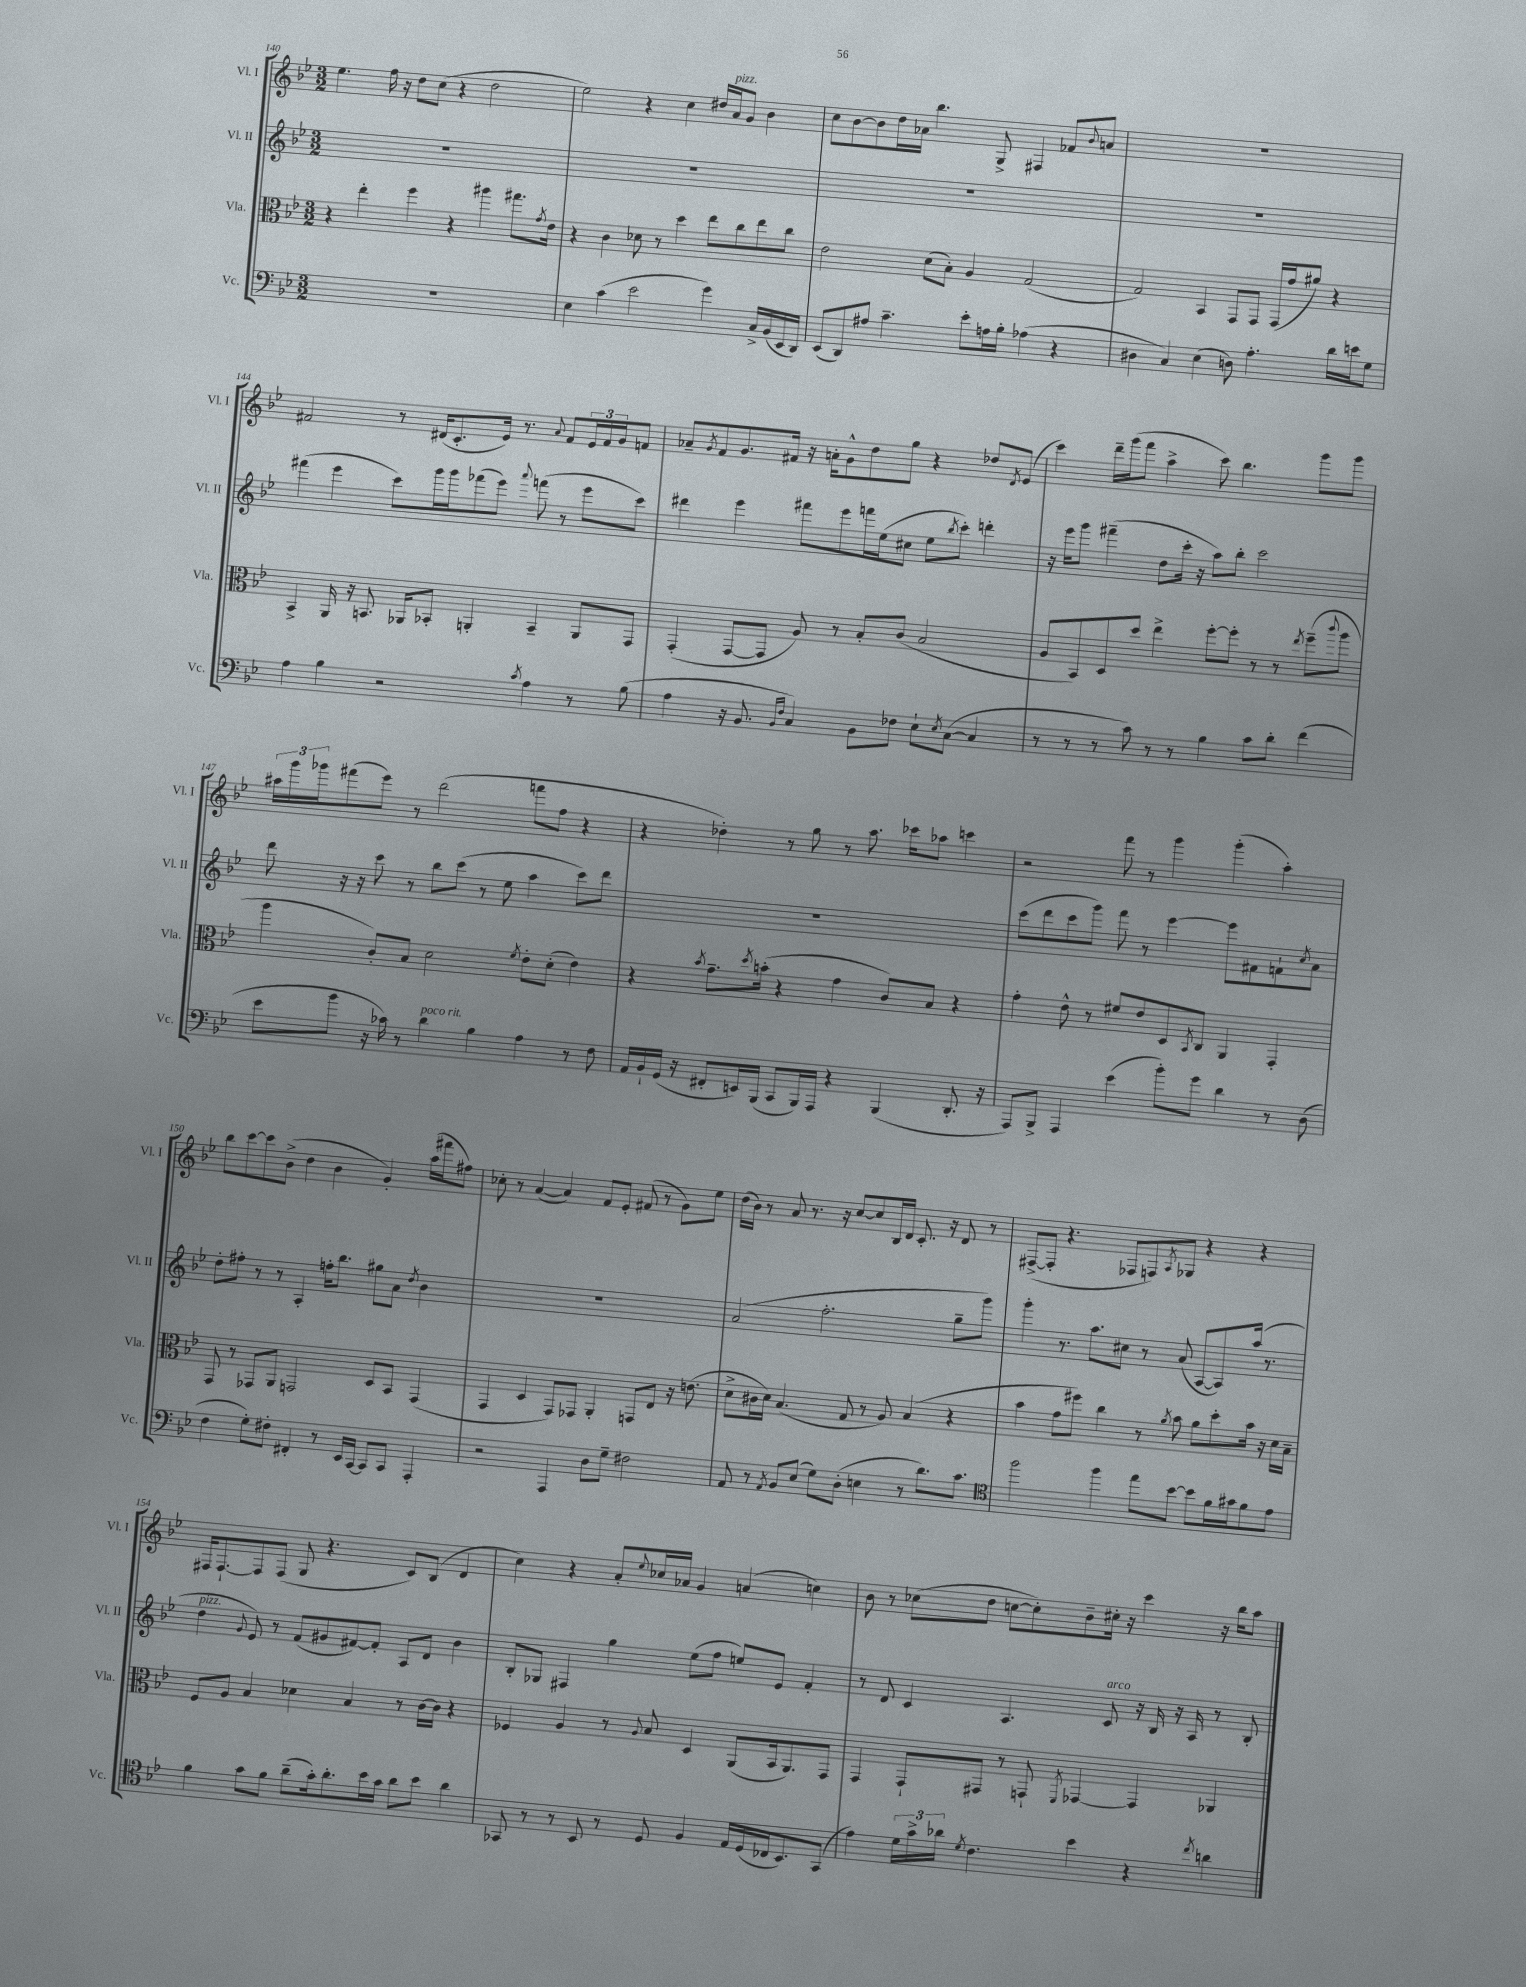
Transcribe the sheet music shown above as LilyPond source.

<<
\new StaffGroup <<
\new Staff = "s0" \with { instrumentName = "Vl. I" shortInstrumentName = "Vl. I" } {
    \clef treble \key bes \major \numericTimeSignature \time 3/2
    ees''4. f''16 r16 d''8 c''8( r4 d''2 |
    ees''2) r4 c''4 dis''16 a'16^\markup { \italic "pizz." } g'8 bes'4 |
    c''8 bes'8~ bes'8 d''16 aes'16 bes''4. g8-> fis4 fes'8 \appoggiatura { bes'8 } a'8 |
    R1. |
    fis'2 r8 dis'16( c'8.-. ees'16) r8. \appoggiatura { a'8 } fis'8 \tuplet 3/2 { ees'16 fis'16 g'16 } f'8 |
    aes'8-- \acciaccatura { g'8 } f'8 g'8. fis'16 r16 a'16-. g'8-^ d''8 g''8 r4 des''8 \acciaccatura { d'8 } ees'8( |
    c'''4) d'''16-- g'''16( f'''8 a''4-> c'''8) bes''4. g'''8 g'''8 |
    \tuplet 3/2 { ais''16 g'''16 ges'''16 } fis'''8( ees'''8) r8 d'''2( f'''8 f''8 r4 |
    r4 des''4-.) r8 g''8 r8 a''8. ces'''16 aes''8 c'''4 |
    r2 f'''8 r8 g'''4 g'''4-.( a''4-.) |
    bes''8 c'''8~ c'''8 bes'8->( d''4 bes'4 g'4-.) a''16( fis'''16 fis''8) |
    ces''8-. r8 a'4~( a'4) f'8 ees'8-. fis'8( r8 g'8) ees''8 |
    d''16( bes'16) r8 a'8 r8. r16 c''8~ c''8 bes16 d'16 c'8.-. r16 d'8 r8 |
    fis8~->( fis8-. r4. fes8 f8) \acciaccatura { a8 } ges8 r4 r4 |
    fis16 fis8.~-! fis8 fis8( g8 r4. c'8) bes8( d'4 |
    c''4) r4 a'8-. \appoggiatura { ees''8 } ces''16 aes'16 g'4 a'4( c''4) |
    bes'8 r8 ces''8( d''8 c''8~ c''8-.) bes'8-- cis''16-. r16 c'''4 r16 bes''16 a''8 \bar "|." |
}
\new Staff = "s1" \with { instrumentName = "Vl. II" shortInstrumentName = "Vl. II" } {
    \clef treble \key bes \major \numericTimeSignature \time 3/2
    R1. |
    R1. |
    R1. |
    R1. |
    fis'''4( ees'''4 c'''8) g'''16 g'''16 fes'''8( ees'''8) \appoggiatura { a'''8 } f'''8( r8 ees'''8 c'''8) |
    dis'''4 ees'''4 fis'''8 ees'''8 f'''16 ees''16( cis''8 ees''8 \acciaccatura { bes''8 } c'''8-.) d'''4-. |
    r16 ees'''16 g'''8 fis'''4--( d''8 c'''16-. r16 a''8) bes''8-. c'''2 |
    d'''8 r16 r16 c'''8 r8 bes''8 c'''8( r8 ees''8 a''4 c'''8) d'''8 |
    R1. |
    c'''8( d'''8 c'''8 g'''8) f'''8 r8 ees'''4~ ees'''8 fis'8 f'8-! \acciaccatura { c''8 } a'8 |
    d''8-. fis''8-. r8 r8 a4-. f''16-. bes''8. gis''8 a'8 \acciaccatura { d''8 } bes'4 |
    R1. |
    a'2( f''2.-. g''8-- g'''8) |
    g'''4-. r8. a''8. cis''8 r8 a'8( a8~ a8) a''16( r8. |
    d''4^\markup { \italic "pizz." } \appoggiatura { g'8 } ees'8) r8 f'8( gis'8 fis'8~) fis'8-. a8 d'8 bes'4 |
    bes8-. ges8 fis4 g''4 ees''8( f''8 e''8) ees'8 f'4-. |
    r8 d'8 c'4 a4. c'8^\markup { \italic "arco" } r16 bes16 r16 a16 r8 bes8-. \bar "|." |
}
\new Staff = "s2" \with { instrumentName = "Vla." shortInstrumentName = "Vla." } {
    \clef alto \key bes \major \numericTimeSignature \time 3/2
    r4 ees''4-. f''4 r4 ais''4 gis''8. \acciaccatura { g'8 } ees'16 |
    r4 c'4 des'8 r8 d''4 ees''8 c''8 ees''8 c''8 |
    ees'2 d'8( bes8-.) a4 g2( |
    g2) bes,4 g,8 g,8 g,16( g'16 ais'8) r4 |
    bes,4-> a,16 r16 b,8. aes,16 bes,8-. a,4-. bes,4-- a,8 g,8 |
    g,4-.( g,8~ g,8 a8) r8 bes8-. c'8( bes2 |
    a8 bes,8) d8 d''8 ees''4-> f''8~-. f''8-. r8 r8 \acciaccatura { ees''8 } f''8--( \appoggiatura { c'''8 } a''8 |
    a''4 c'8-.) bes8 d'2 \acciaccatura { f'8 } ees'8-. d'8-.( ees'4) |
    r4 \acciaccatura { bes'8 } g'8.-- \acciaccatura { d''8 } b'16-.( r4 g'4 c'8) bes8 r4 |
    g'4-. ees'8-^ r8 fis'8 ees'8 d8 \acciaccatura { bes,8 } c8 a,4 g,4-. |
    g,8 r8 ges,8 a,8 g,2 d8 bes,8 g,4( |
    g,4 d4 g,8) ges,8 a,4-. g,8 ees8 r16 e'8.( |
    d'8-> cis'16 d'16) bes4.( g8 r8 a8) bes4( r4 |
    bes'4 g'8 fis''8) c''4 r8 \acciaccatura { a'8 } bes'8 a'8 d''8-. bes'16 r16 d'16 bes16-- |
    f8 a8 bes4 des'4 bes4 r8 c'16~ c'16 r4 |
    fes4 a4 r8 \appoggiatura { a8 } bes8 d4 a,8( bes,16 a,8.) g,8 |
    g,4 g,8-! gis,8 r8 g,8-! \acciaccatura { f,8 } ges,4~ ges,4 aes,4 \bar "|." |
}
\new Staff = "s3" \with { instrumentName = "Vc." shortInstrumentName = "Vc." } {
    \clef bass \key bes \major \numericTimeSignature \time 3/2
    R1. |
    ees4 c'4( ees'2 g'4) c16-> bes,16( ees,16 d,16) |
    ees,8( d,8) ais8 c'4.-- ees'8-. a16 bes16-. aes4( r4 |
    dis4 c4) ees4( d8) a4.-. d'16 e'16 g8 |
    a4 bes4 r2 \acciaccatura { c'8 } a4 r8 bes8( |
    a4 r16 bes,8. \grace { bes,16 f16 } c4) bes,8 fes8 ees8-! \acciaccatura { ees8 } c8~( c4 |
    r8 r8 r8 c'8) r8 r8 bes4 c'8 d'8-. f'4( |
    ees'8 bes'8 r16 ces'16) r8 d'4^\markup { \italic "poco rit." } bes4 a4 r8 f8 |
    a,16 bes,16-! g,16( r16 fis,8-. e,16) bes,,16( c,8 bes,,16) a,,16 r4 bes,,4( d,8.-. r16 |
    a,,8) bes,,8-> a,,4 ees'4( bes'8-.) g'8 d'4 r8 d8( |
    f4 g8-.) fis8-. fis,4-. r8 ees,16 c,16~ c,8 c,8 a,,4-. |
    r2 a,,4 d8 g8-- fis2 |
    a,8 r8 \acciaccatura { a,8 } bes,8 ees8( g8) d8-.( e4 r8 d'8.) c'8. |
    \clef tenor f''2 f''4 ees''8 bes'8~ bes'8 f'16 gis'16 f'8 ees'8 |
    f'4 g'8 f'8 a'8--( g'16-.) a'8.-. bes'16 g'16 a'8 bes'8 a'4 |
    ges,8 r8 r8 bes,8 r8 d8 f4 ees16 d16( ces16 bes,8.) ges,8( |
    ees'4) \tuplet 3/2 { d'16 g'16-> aes'16 } \acciaccatura { d'8 } c'4. bes'4 r4 \acciaccatura { c''8 } a'4 \bar "|." |
}
>>
>>
\layout { \context { \Score currentBarNumber = #140 } }
